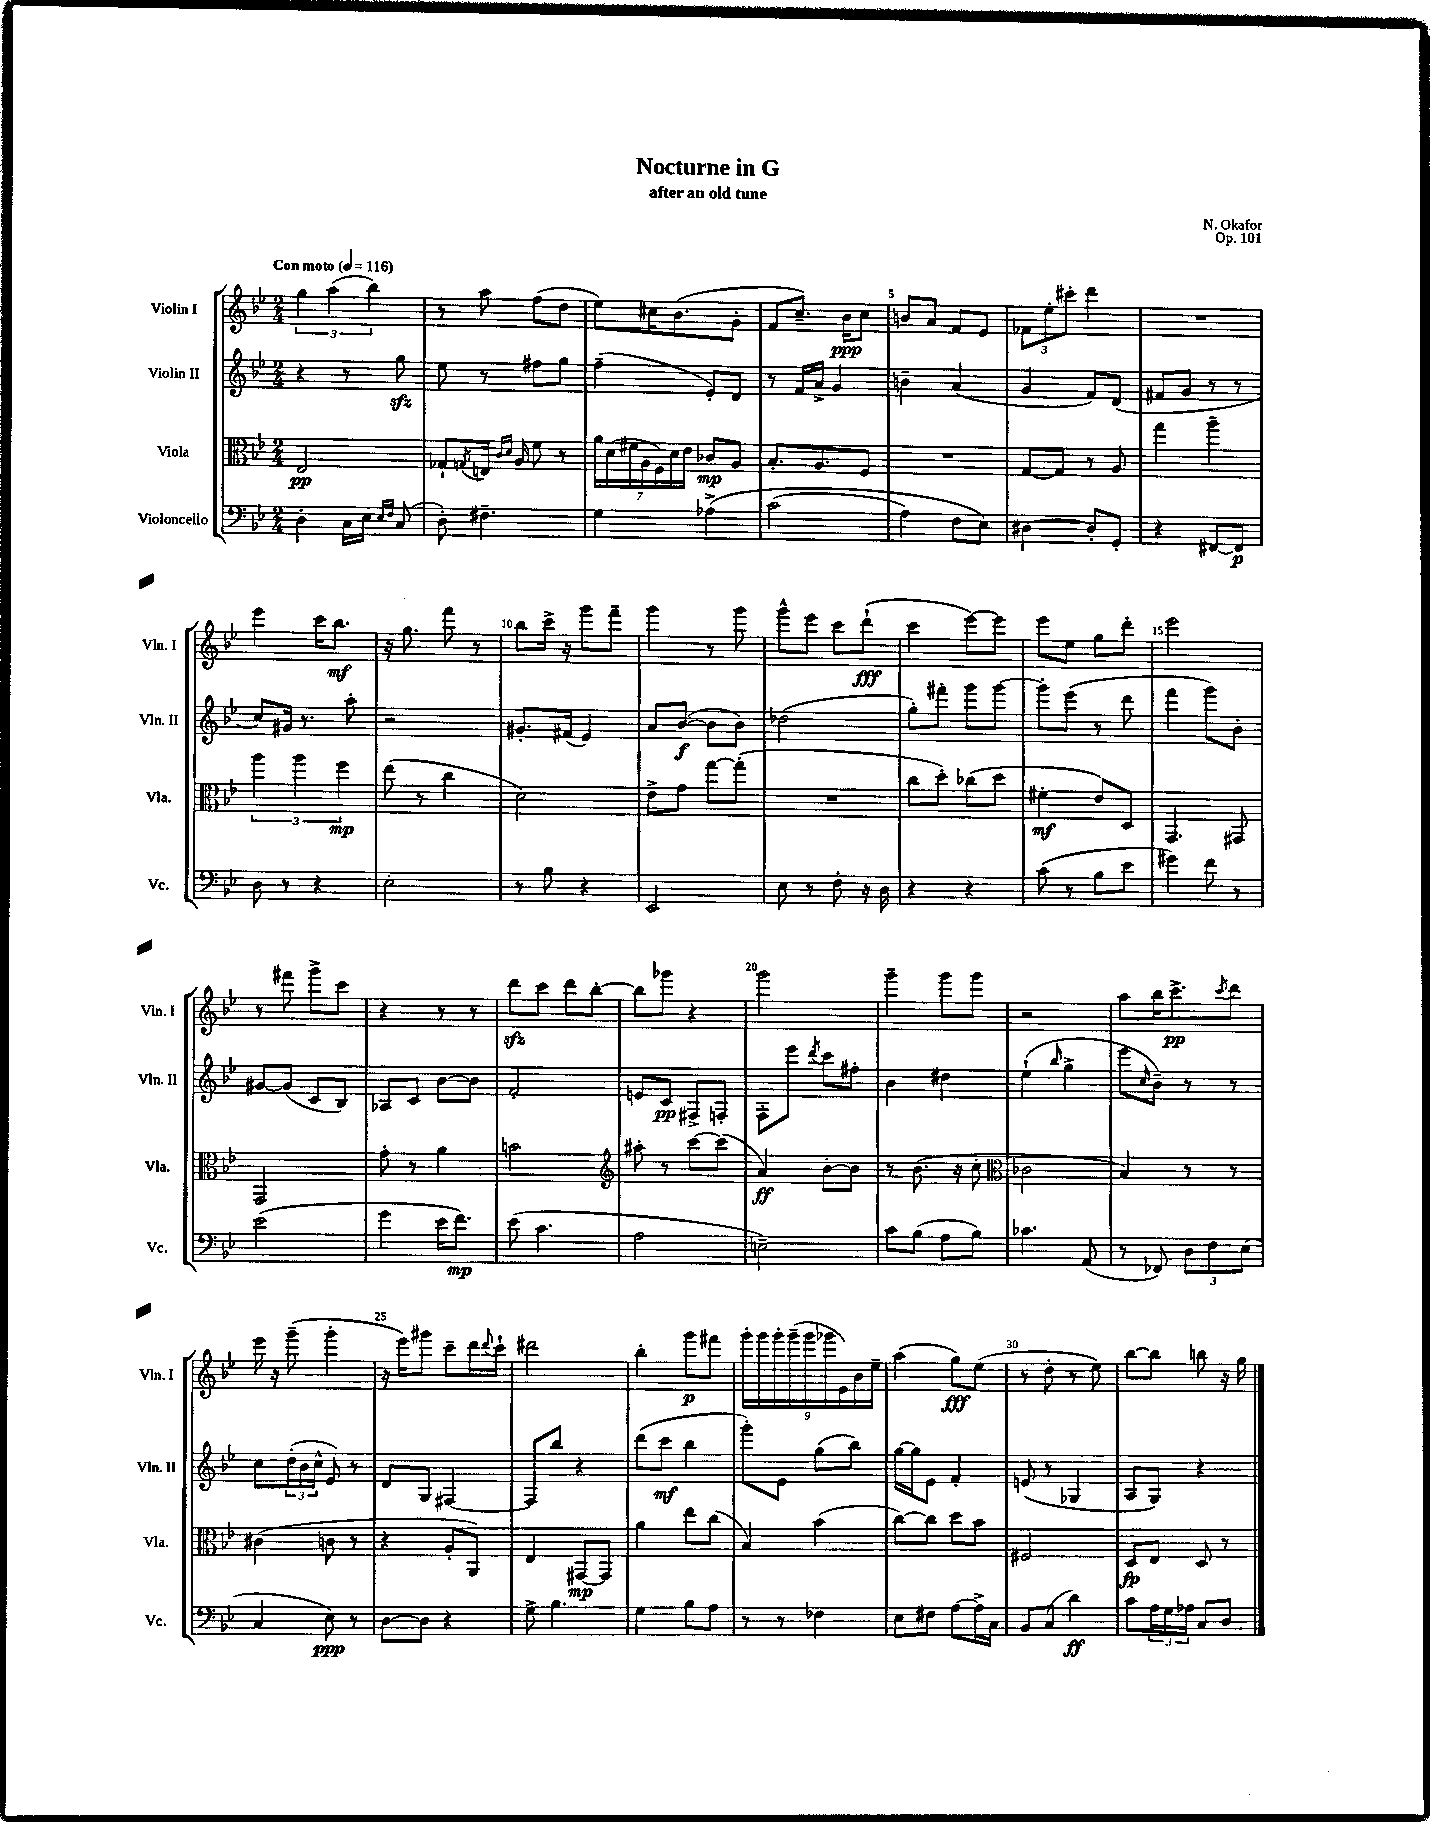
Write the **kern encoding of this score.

**kern	**dynam	**kern	**dynam	**kern	**dynam	**kern	**dynam
*part4	*part4	*part3	*part3	*part2	*part2	*part1	*part1
*staff4	*staff4	*staff3	*staff3	*staff2	*staff2	*staff1	*staff1
*I"Violoncello	*	*I"Viola	*	*I"Violin II	*	*I"Violin I	*
*I'Vc.	*	*I'Vla.	*	*I'Vln. II	*	*I'Vln. I	*
*clefF4	*	*clefC3	*	*clefG2	*	*clefG2	*
*k[b-e-]	*	*k[b-e-]	*	*k[b-e-]	*	*k[b-e-]	*
*M2/4	*	*M2/4	*	*M2/4	*	*M2/4	*
*MM116	*	*MM116	*	*MM116	*	*MM116	*
=1	=1	=1	=1	=1	=1	=1	=1
!	!	!	!	!	!	!LO:TX:a:B:t=Con moto	!
4D'\	.	2E-/	pp	4r	.	6gg\	.
.	.	.	.	.	.	(6aa\	.
16C\LL	.	.	.	8r	.	.	.
16E-\JJ	.	.	.	.	.	.	.
.	.	.	.	.	.	6bb-\)	.
16qqE-/LL	.	.	.	.	.	.	.
16qqF/JJ	.	.	.	.	.	.	.
(8C/	.	.	.	8ggzz\	.	.	.
=2	=2	=2	=2	=2	=2	=2	=2
8D'\)	.	8G-X`/L	.	8ee-\	.	8r	.
.	.	8qGn/	.	.	.	.	.
4.F#X~\	.	16En/Jk	.	8r	.	8aa\	.
.	.	16qqc/LL	.	.	.	.	.
.	.	16qqd/JJ	.	.	.	.	.
.	.	16A/	.	.	.	.	.
.	.	8f\	.	8ff#X\L	.	(8ff\L	.
.	.	8r	.	8gg\J	.	8dd\J	.
=3	=3	=3	=3	=3	=3	=3	=3
4G\	.	28a\LL	.	(4ff~\	.	8ee-\L)	.
.	.	(28d\	.	.	.	.	.
.	.	28f#X\	.	.	.	.	.
.	.	28A\	.	.	.	.	.
.	.	.	.	.	.	16cc#X\K	.
.	.	28F\)	.	.	.	.	.
.	.	28d\	.	.	.	.	.
.	.	.	.	.	.	(8.b-\	.
.	.	28e-\JJ	.	.	.	.	.
(4A-X^\	.	8c-X/L	mp	8e-'/L)	.	.	.
.	.	8A/J	.	8d/J	.	8g'\J	.
=4	=4	=4	=4	=4	=4	=4	=4
(2c\	.	8.B-'/L	.	8r	.	8f/L	.
.	.	.	.	16f/LL	.	8.cc~/J)	.
.	.	8.A/	.	16a^/JJ	.	.	.
.	.	.	.	4g/	.	.	.
.	.	.	.	.	.	16b-\KL	ppp
.	.	8F/J	.	.	.	8cc\J	.
=5	=5	=5	=5	=5	=5	=5	=5
4A\)	.	2r	.	4bn~\	.	8bn/L	.
.	.	.	.	.	.	8a/J	.
8F\L	.	.	.	(4a/	.	8f/L	.
8E-\J)	.	.	.	.	.	8e-/J	.
=6	=6	=6	=6	=6	=6	=6	=6
[4D#X\	.	[8G/L	.	4g/	.	12f-X\L	.
.	.	.	.	.	.	12ee-'\	.
.	.	8G/J]	.	.	.	.	.
.	.	.	.	.	.	12ccc#X'\J	.
8D#'/L]	.	8r	.	8f/L)	.	4ddd\	.
8GG'/J	.	8A/	.	(8d/J	.	.	.
=7	=7	=7	=7	=7	=7	=7	=7
4r	.	4gg\	.	8f#X/L	.	2r	.
.	.	.	.	8g/J	.	.	.
[8FF#X/L	.	4aa~\	.	8r	.	.	.
8FF#/J]	p	.	.	8r	.	.	.
!!LO:LB:g=z
=8	=8	=8	=8	=8	=8	=8	=8
8D\	.	6aa\	.	8cc/L)	.	4eee-\	.
8r	.	.	.	16g#X/Jk	.	.	.
.	.	6aa\	.	.	.	.	.
.	.	.	.	8.r	.	.	.
4r	.	.	.	.	.	16ccc\KL	.
.	.	.	.	.	.	8.bb-\J	mf
.	.	6ff\	mp	.	.	.	.
.	.	.	.	8aa'\	.	.	.
=9	=9	=9	=9	=9	=9	=9	=9
2E-'\	.	(8ee-\	.	2r	.	16r	.
.	.	.	.	.	.	8.gg\	.
.	.	8r	.	.	.	.	.
.	.	4cc\	.	.	.	8fff\	.
.	.	.	.	.	.	8r	.
=10	=10	=10	=10	=10	=10	=10	=10
8r	.	2d\)	.	8.g#X'/L	.	8bb-\L	.
8B-\	.	.	.	.	.	16ccc^\Jk	.
.	.	.	.	(16f#X/Jk	.	16r	.
4r	.	.	.	4e-/)	.	8ggg\L	.
.	.	.	.	.	.	8fff~\J	.
=11	=11	=11	=11	=11	=11	=11	=11
2EE-/	.	8e-^\L	.	8a/L	.	4ggg\	.
.	.	8g\J	.	([8b-/J	f	.	.
.	.	[8gg\L	.	8b-\L]	.	8r	.
.	.	(8gg'\J]	.	8b-\J)	.	8ggg\	.
=12	=12	=12	=12	=12	=12	=12	=12
8E-\	.	2r	.	(2dd-X\	.	8ggg^^\L	.
8r	.	.	.	.	.	8eee-\J	.
8F'\	.	.	.	.	.	8ccc\L	.
16r	.	.	.	.	.	(8ddd`\J	fff
16D\	.	.	.	.	.	.	.
=13	=13	=13	=13	=13	=13	=13	=13
4r	.	8cc\L	.	8gg'\L)	.	4ccc\	.
.	.	8dd'\J)	.	8fff#X'\J	.	.	.
4r	.	(8cc-X\L	.	8ggg\L	.	[8eee-\L)	.
.	.	8dd\J	.	[8ggg\J	.	8eee-\J]	.
=14	=14	=14	=14	=14	=14	=14	=14
(8c\	.	4f#X'\	mf	8ggg'\L]	.	8eee-\L	.
8r	.	.	.	(8eee-\J	.	8ee-\J	.
8B-\L	.	8e-/L)	.	8r	.	8gg\L	.
8e-\J	.	8D/J	.	8ddd\	.	8ddd'\J	.
=15	=15	=15	=15	=15	=15	=15	=15
4g#X\)	.	4.GG/	.	4fff\	.	2eee-\	.
8f\	.	.	.	8ggg\L)	.	.	.
8r	.	8GG#X/	.	8b-'\J	.	.	.
!!LO:LB:g=z
=16	=16	=16	=16	=16	=16	=16	=16
(2e-\	.	2GG/	.	[8g#X/L	.	8r	.
.	.	.	.	(8g#/J]	.	8fff#X\	.
.	.	.	.	8c/L	.	8ggg^\L	.
.	.	.	.	8B-/J)	.	8ccc\J	.
=17	=17	=17	=17	=17	=17	=17	=17
4g\	.	8g'\	.	8A-X/L	.	4r	.
.	.	8r	.	8c/J	.	.	.
16e-\KL	.	4a\	.	[8b-\L	.	8r	.
8.f\J)	mp	.	.	.	.	.	.
.	.	.	.	8b-\J]	.	8r	.
=18	=18	=18	=18	=18	=18	=18	=18
(8e-\	.	2bn\	.	2f'/	.	8dddzz\L	.
4.c\	.	.	.	.	.	8ccc\J	.
.	.	.	.	.	.	8ddd\L	.
.	.	.	.	.	.	[8bb-'\J	.
=19	=19	=19	=19	=19	=19	=19	=19
*	*	*clefG2	*	*	*	*	*
2A\	.	8aa#X'\	.	8en/L	.	8bb-\L]	.
.	.	8r	.	8c/J	pp	8ggg-X\J	.
.	.	[8ccc\L	.	8F#X^/L	.	4r	.
.	.	(8ccc\J]	.	8Fn'/J	.	.	.
=20	=20	=20	=20	=20	=20	=20	=20
2En~\)	.	4a/)	ff	8F'\L	.	2ggg\	.
.	.	.	.	8eee-\J	.	.	.
.	.	.	.	8qddd/	.	.	.
.	.	[8b-'\L	.	8ccc\L	.	.	.
.	.	8b-\J]	.	8ff#X'\J	.	.	.
=21	=21	=21	=21	=21	=21	=21	=21
8c\L	.	8r	.	4b-\	.	4ggg~\	.
(8B-\J	.	(8.b-\	.	.	.	.	.
8A\L	.	.	.	4dd#X\	.	8ggg\L	.
.	.	16r	.	.	.	.	.
8B-\J)	.	8cc'\	.	.	.	8ggg\J	.
=22	=22	=22	=22	=22	=22	=22	=22
*	*	*clefC3	*	*	*	*	*
4.c-X\	.	2c-X\	.	(4ee-`\	.	2r	.
.	.	.	.	16qqbb-/	.	.	.
.	.	.	.	4gg^\	.	.	.
(8AA/	.	.	.	.	.	.	.
=23	=23	=23	=23	=23	=23	=23	=23
8r	.	4B-/)	.	8eee-\L	.	8aa\L	.
.	.	.	.	16qqcc/	.	.	.
8FF-X/)	.	.	.	8b-~\J)	.	16bb-\K	.
.	.	.	.	.	.	8.ccc^\	pp
12D\L	.	8r	.	8r	.	.	.
12F\	.	.	.	.	.	.	.
.	.	.	.	.	.	8qccc/	.
.	.	8r	.	8r	.	8ddd\J	.
(12E-\J	.	.	.	.	.	.	.
!!LO:LB:g=z
=24	=24	=24	=24	=24	=24	=24	=24
4C/	.	(4c#X\	.	8cc\L	.	16eee-\	.
.	.	.	.	.	.	16r	.
.	.	.	.	(24dd'\L	.	(8ggg~\	.
.	.	.	.	24b-\	.	.	.
.	.	.	.	24cc^^\JJ	.	.	.
8E-\)	ppp	8cn\	.	8e-/)	.	4ggg'\	.
8r	.	8r	.	8r	.	.	.
=25	=25	=25	=25	=25	=25	=25	=25
[8D\L	.	4r	.	8d/L	.	16r	.
.	.	.	.	.	.	16eee-\KL)	.
8D\J]	.	.	.	8G/J	.	8ggg#X\J	.
4r	.	8A'/L	.	[4F#X/	.	8ccc~\L	.
.	.	8AA/J)	.	.	.	16ddd\L	.
.	.	.	.	.	.	8qqddd/	.
.	.	.	.	.	.	16ccc`\JJ	.
=26	=26	=26	=26	=26	=26	=26	=26
8G^\	.	4E-/	.	8F#/L]	.	2ddd#X\	.
4.B-\	.	.	.	8bb-/J	.	.	.
.	.	[8GG#X/L	mp	4r	.	.	.
.	.	8GG#/J]	.	.	.	.	.
=27	=27	=27	=27	=27	=27	=27	=27
4G\	.	4a\	.	(8ddd\L	.	4bb-'\	.
.	.	.	.	8ccc\J	mf	.	.
8B-\L	.	8ee-\L	.	4bb-\	.	8ggg\L	p
8A\J	.	(8cc\J	.	.	.	8fff#X\J	.
=28	=28	=28	=28	=28	=28	=28	=28
8r	.	4B-/)	.	8ggg'\L)	.	18ggg'\LL	.
.	.	.	.	.	.	18ggg\	.
.	.	.	.	.	.	18ggg'\	.
8r	.	.	.	8e-\J	.	.	.
.	.	.	.	.	.	(18ggg~\	.
.	.	.	.	.	.	18ggg\	.
4F-X\	.	(4b-\	.	(8gg\L	.	.	.
.	.	.	.	.	.	18ggg-X\	.
.	.	.	.	.	.	18e-\)	.
.	.	.	.	8bb-\J)	.	.	.
.	.	.	.	.	.	18b-\	.
.	.	.	.	.	.	18ee-~\JJ	.
=29	=29	=29	=29	=29	=29	=29	=29
8E-\L	.	[8cc\L)	.	[16gg\LL	.	(4aa\	.
.	.	.	.	16gg\J]	.	.	.
8F#X\J	.	8cc\J]	.	8e-\J	.	.	.
[8A\L	.	8dd\L	.	4f'/	.	8gg\L)	fff
16A^\L]	.	8b-\J	.	.	.	(8ee-\J	.
16C\JJ	.	.	.	.	.	.	.
=30	=30	=30	=30	=30	=30	=30	=30
8BB-/L	.	2F#X/	.	(8en/	.	8r	.
(8C/J	.	.	.	8r	.	8dd'\	.
4d\)	ff	.	.	4G-X/	.	8r	.
.	.	.	.	.	.	8ee-\)	.
=31	=31	=31	=31	=31	=31	=31	=31
8c\L	.	8D/L	fp	8A/L	.	[8bb-\L	.
24A\L	.	8E-/J	.	8G/J)	.	8bb-\J]	.
24G\	.	.	.	.	.	.	.
24A-X\JJ	.	.	.	.	.	.	.
8C/L	.	8D/	.	4r	.	8bbn\	.
8D/J	.	8r	.	.	.	16r	.
.	.	.	.	.	.	16gg\	.
==	==	==	==	==	==	==	==
*-	*-	*-	*-	*-	*-	*-	*-
